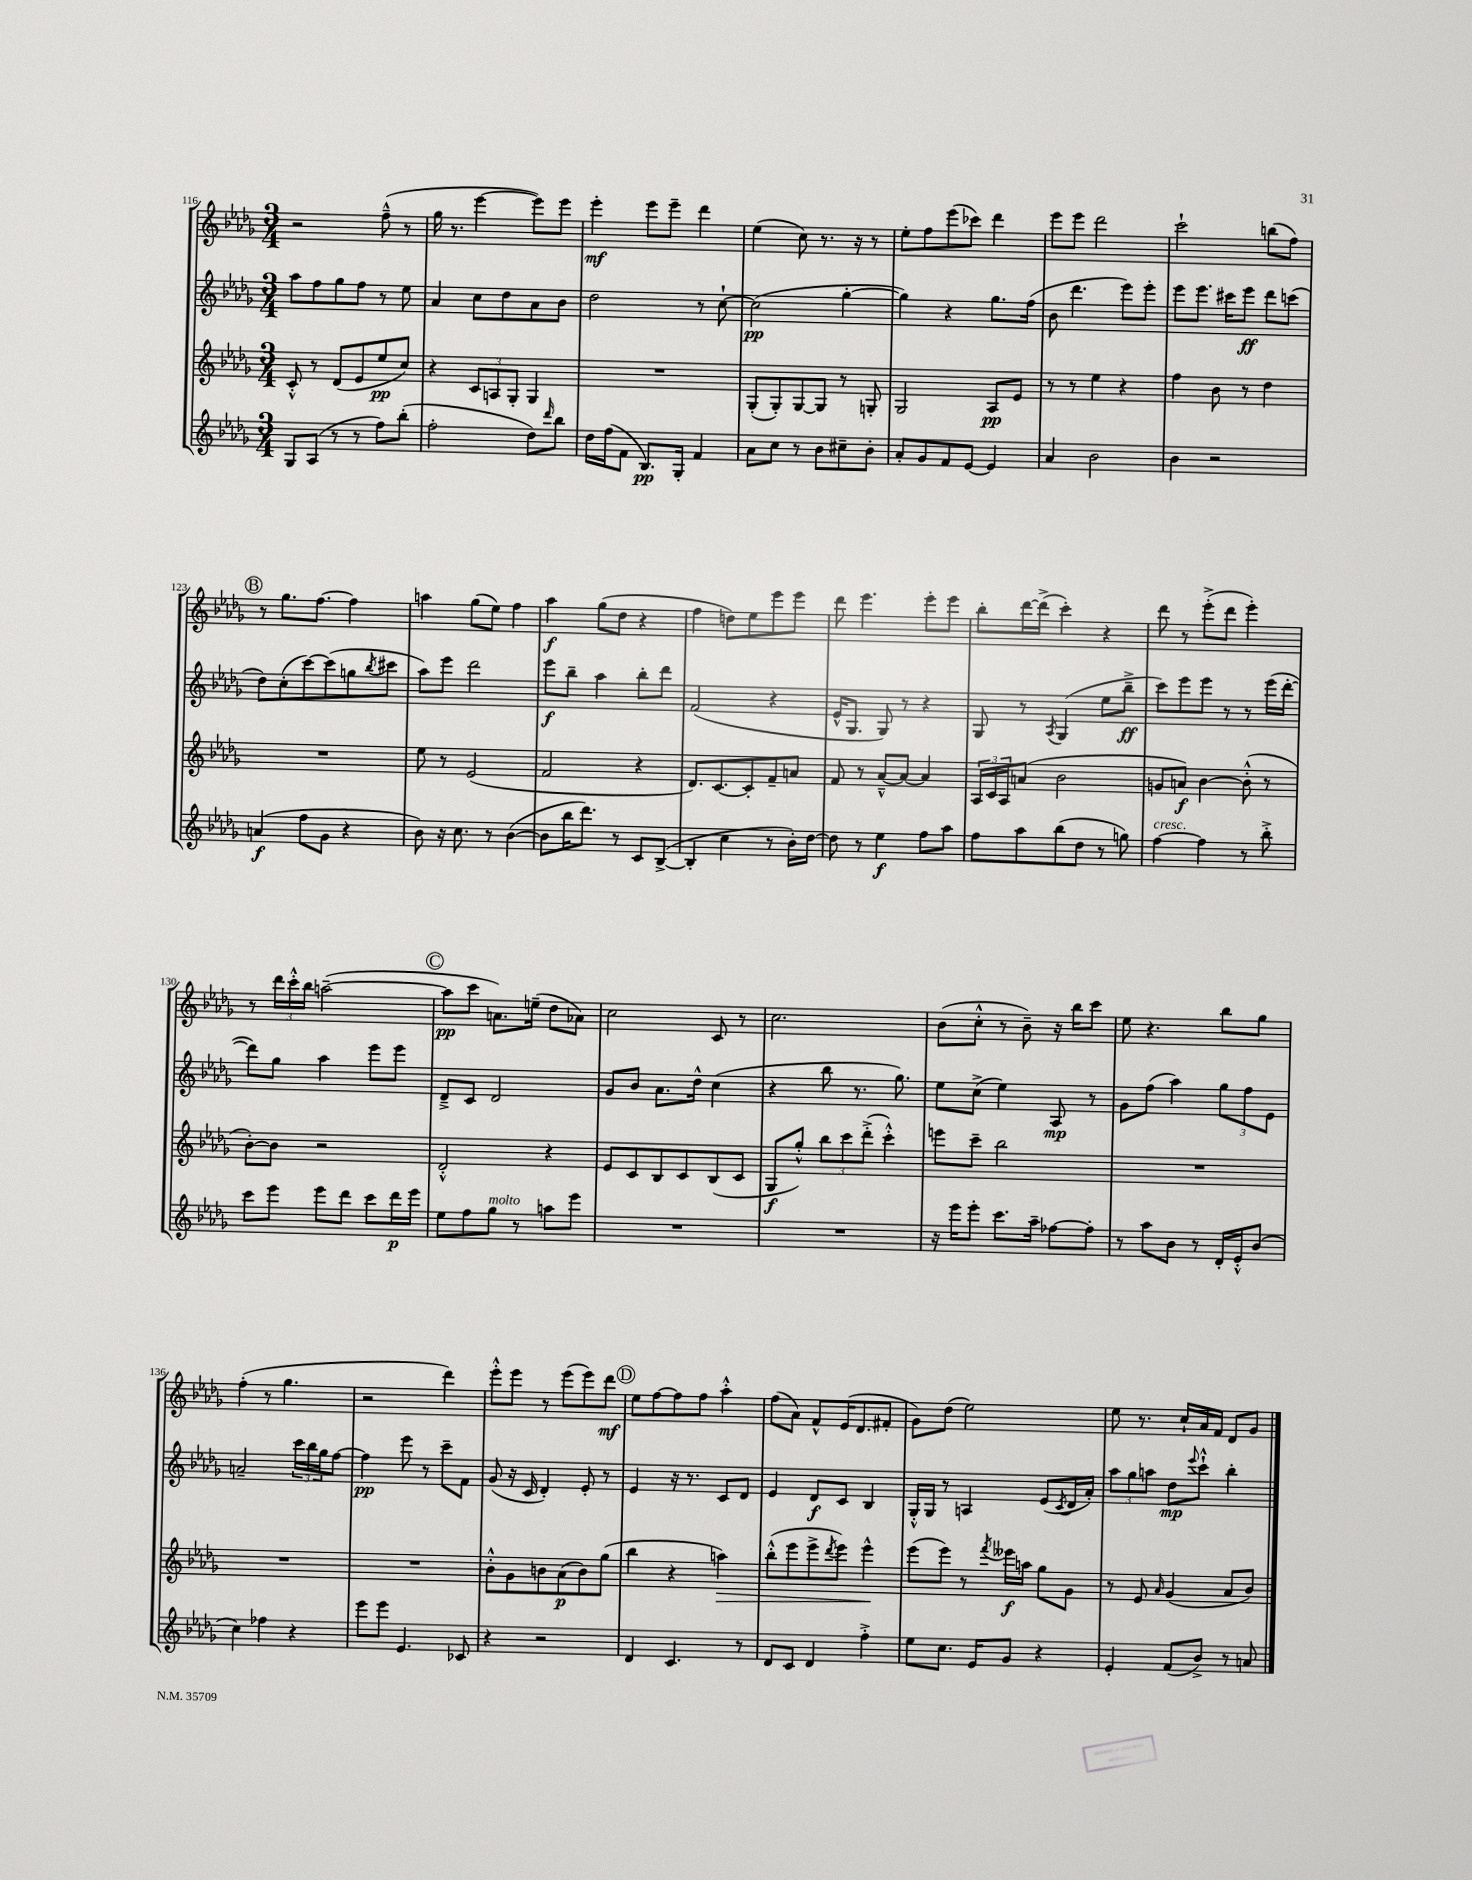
<<
\new StaffGroup <<
\new Staff = "s0" {
    \clef treble \key des \major \numericTimeSignature \time 3/4
    r2 f''8---^( r8 |
    ges''16 r8. ees'''4~ ees'''8) ees'''8 |
    ees'''4-.\mf ees'''8 ees'''8-- des'''4 |
    ees''4( c''8) r8. r16 r8 |
    ees''8-. f''8 ees'''8( ces'''8) des'''4 |
    ees'''8 ees'''8 des'''2 |
    c'''2-! b''8( f''8) |
    \mark \markup { \circle "B" } r8 ges''8. f''8.~ f''4 |
    a''4 ges''8( ees''8) f''4 |
    aes''4\f ges''8( des''8 r4 |
    f''4 d''8) ees''8 ees'''8 ees'''8 |
    des'''8 ees'''4. ees'''8-. ees'''8 |
    bes''8-. des'''16~ des'''16->( c'''4-.) r4 |
    des'''8 r8 ees'''8-.->( des'''8 ees'''4-.) |
    r8 \tuplet 3/2 { des'''16 c'''16-.-^ bes''16 } a''2~--( |
    \mark \markup { \circle "C" } a''8\pp c'''8 a'8.) e''16--( des''8 aes'8) |
    c''2 c'8 r8 |
    c''2. |
    bes'8( c''8-.-^ r8 bes'8--) r16 bes''16 c'''8 |
    ees''8 r4. bes''8 ges''8 |
    f''4-.( r8 ges''4. |
    r2 des'''4) |
    ees'''8-.-^ ees'''8 r8 ees'''8( ees'''8) des'''8\mf |
    \mark \markup { \circle "D" } ees''8 f''8~ f''8 f''8 aes''4-.-^ |
    f''8( aes'8) f'8-^ ees'16( des'8. fis'8-. |
    ges'8) des''8( ees''2) |
    ees''8 r8. c''16-! aes'16 f'16 des'8 ges'8 \bar "|." |
}
\new Staff = "s1" {
    \clef treble \key des \major \numericTimeSignature \time 3/4
    aes''8 f''8 ges''8 f''8 r8 ees''8 |
    aes'4 c''8 des''8 aes'8 bes'8 |
    des''2 r8 c''8~-! |
    c''2\pp( ges''4~-. |
    ges''4) r4 ges''8. f''16( |
    bes'8 des'''4. ees'''8) ees'''8-. |
    ees'''8 ees'''8. cis'''16 ees'''8\ff des'''8 c'''8( |
    \mark \markup { \circle "B" } des''8) c''8-.( c'''8~) c'''8( g''8 \acciaccatura { bes''8 } cis'''8 |
    aes''8) ees'''8 des'''2 |
    ees'''8\f bes''8-- aes''4 bes''8-. des'''8 |
    f'2( r4 |
    ees'16-^ ges8. ges8) r8 r4 |
    ges8 r8 \acciaccatura { aes8 } ges4( ees''8 bes''8--->\ff |
    c'''8) ees'''8 ees'''8 r8 r8 ees'''16( des'''16~-. |
    des'''8) ges''8 aes''4 ees'''8 ees'''8 |
    \mark \markup { \circle "C" } des'8---> c'8 des'2 |
    ges'8 bes'8 aes'8. des''16-^ c''4( |
    r4 bes''8 r8. ges''8.) |
    ees''8 c''8->( ees''4) aes8\mp r8 |
    ges'8 f''8( aes''4) \tuplet 3/2 { ges''8 f''8 ees'8 } |
    a'2-- \tuplet 3/2 { c'''16 bes''16 ges''16 } f''8~ |
    f''4\pp ees'''8 r8 c'''8-- f'8 |
    ges'8( r16 c'16 des'4-.) ees'8-. r8 |
    \mark \markup { \circle "D" } ees'4 r16 r8. c'8 des'8 |
    ees'4 des'8\f c'8 bes4 |
    ges16-.-^ ges16 r8 a4 ees'8( \acciaccatura { c'8 } des'16 aes'16-.) |
    \tuplet 3/2 { aes''8 ges''8 a''8 } des''8\mp \appoggiatura { ees'''8 } c'''8-!-^ bes''4-. \bar "|." |
}
\new Staff = "s2" {
    \clef treble \key des \major \numericTimeSignature \time 3/4
    c'8-.-^ r8 des'8( ees'8 ees''8\pp c''8) |
    r4 \tuplet 3/2 { c'8 a8 ges8-. } ges4 |
    R2. |
    ges8-.( ges8-.) ges8~ ges8 r8 g8-. |
    ges2 aes8\pp ees'8 |
    r8 r8 ees''4 r4 |
    f''4 bes'8 r8 des''4 |
    \mark \markup { \circle "B" } R2. |
    ees''8 r8 ees'2( |
    f'2 r4 |
    des'8.) c'8.~ c'8-. f'8-- a'8 |
    f'8 r8 aes'8~---^ aes'8~ aes'4 |
    \tuplet 3/2 { aes16 c'16 aes16 } a'8( bes'2 |
    g'8 a'8\f) bes'4~ bes'8-.-^( r8 |
    bes'8~-.) bes'8 r2 |
    \mark \markup { \circle "C" } des'2-.-^ r4 |
    ees'8 c'8 bes8 c'8 bes8( c'8 |
    ges8\f ges''8-.-^) \tuplet 3/2 { bes''8 c'''8 des'''8-.->( } c'''4-.-^) |
    e'''8 c'''8-- bes''2 |
    R2. |
    R2. |
    R2. |
    bes'8-.-^ ges'8 b'8 aes'8\p( b'8) ges''8( |
    \mark \markup { \circle "D" } bes''4 r4 a''4\>) |
    bes''8-.-^( ees'''8 ees'''8-> \acciaccatura { des'''8 } ees'''8) ees'''4-^\! |
    ees'''8( ees'''8) r8 \acciaccatura { f'''8 } eeses'''16\f a''16 ges''8 ges'8 |
    r8 ees'8 \grace { aes'16 } ges'4( aes'8 bes'8) \bar "|." |
}
\new Staff = "s3" {
    \clef treble \key des \major \numericTimeSignature \time 3/4
    ges8 aes8( r8 r8 f''8) bes''8-.( |
    f''2-. des''8) \grace { des'''16 } bes''8 |
    des''16 f''16( f'8 bes8.\pp) ges16-. f'4 |
    aes'8 c''8 r8 bes'8 cis''8-- bes'8-. |
    aes'8-. ges'8 f'8 ees'8~ ees'4 |
    aes'4 bes'2 |
    bes'4 r2 |
    \mark \markup { \circle "B" } a'4\f( f''8 ges'8 r4 |
    bes'8) r16 c''8. r8 bes'4~( |
    bes'8 bes''16 des'''8.) r8 c'8 bes8~->( |
    bes4-. c''4 r8 bes'16-.) des''16~ |
    des''8 r8 ees''4\f f''8 aes''8 |
    f''8 aes''8 bes''8( des''8 r8 g''8) |
    f''4~^\markup { \italic "cresc." } f''4 r8 bes''8-.-> |
    c'''8 ees'''8 ees'''8 des'''8 c'''8 des'''16\p ees'''16 |
    \mark \markup { \circle "C" } ees''8 f''8 ges''8^\markup { \italic "molto" } r8 a''8 ees'''8 |
    R2. |
    R2. |
    r16 ees'''16 ees'''8-. c'''8. aes''16-- fes''8~ fes''8-. |
    r8 aes''8 bes'8 r8 des'16-. ees'16-.-^ bes'8( |
    c''4) fes''4 r4 |
    ees'''8 ees'''8 ees'4. ces'8 |
    r4 r2 |
    \mark \markup { \circle "D" } des'4 c'4. r8 |
    des'8 c'8 des'4 f''4-.-> |
    ees''8 c''8. ees'16 ges'8 r4 |
    ees'4-. f'8( bes'8->) r8 a'8 \bar "|." |
}
>>
>>
\layout { \context { \Score currentBarNumber = #116 } }
